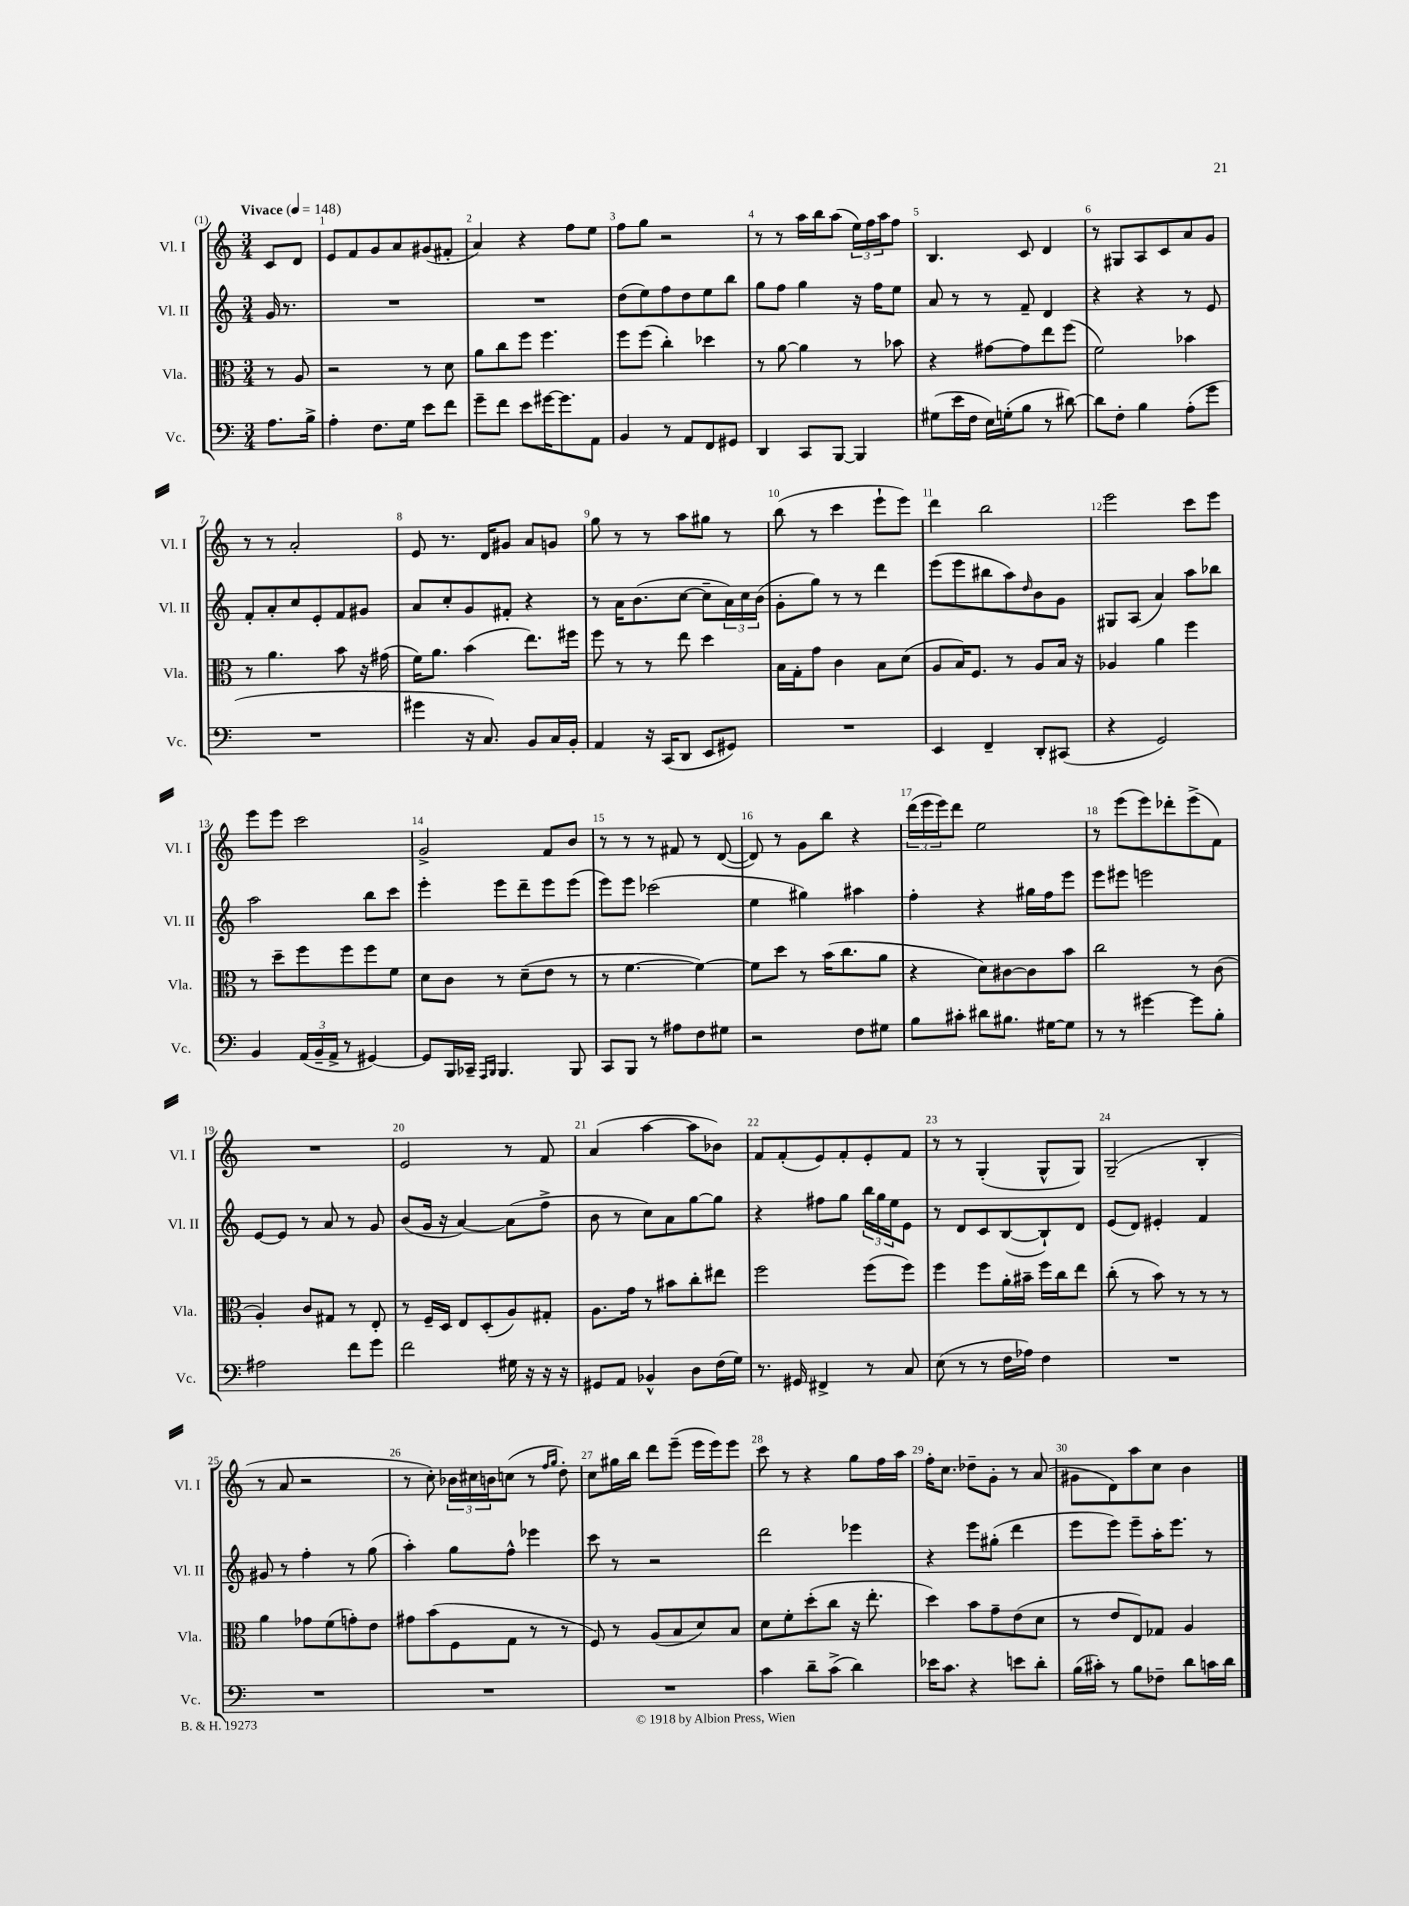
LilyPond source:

<<
\new StaffGroup <<
\new Staff = "s0" \with { instrumentName = "Vl. I" shortInstrumentName = "Vl. I" } {
    \clef treble \key c \major \numericTimeSignature \time 3/4 \partial 4 \tempo "Vivace" 4 = 148
    c'8 d'8 |
    e'8 f'8 g'8 a'8 gis'8( fis'8-. |
    a'4) r4 f''8 e''8 |
    f''8 g''8 r2 |
    r8 r8 a''16 b''16 a''8( \tuplet 3/2 { e''16) f''16 a''16 } f''8 |
    b4. c'8 d'4 |
    r8 gis8 a8 c'8 a'8 g'8 |
    r8 r8 a'2-. |
    e'8 r8. d'16 gis'8 a'8 g'8 |
    g''8 r8 r8 a''8 gis''8 r8 |
    b''8( r8 c'''4 e'''8-! e'''8) |
    d'''4 b''2 |
    e'''2 c'''8 e'''8 |
    e'''8 e'''8 c'''2 |
    g'2-> f'8 b'8 |
    r8 r8 r8 fis'8 r8 d'8~( |
    d'8) r8 g'8 b''8 r4 |
    \tuplet 3/2 { d'''16( e'''16 e'''16) } d'''8 e''2 |
    r8 e'''8( e'''8) des'''8-. e'''8->( f'8) |
    R2. |
    e'2 r8 f'8 |
    a'4( a''4~ a''8 bes'8) |
    f'8 f'8-.( e'8) f'8-. e'8-. f'8 |
    r8 r8 g4-.( g8-^ g8) |
    g2--( b4-. |
    r8 a'8 r2 |
    r8 c''8-.) \tuplet 3/2 { bes'16 cis''16 b'16 } c''8( r8 \grace { f''16 g''16 } d''8-.) |
    c''8 gis''16 b''16 d'''8 e'''8--( e'''16 e'''16) e'''8 |
    c'''8 r8 r4 g''8 f''16 a''16 |
    f''16-. c''8. des''8-- g'8-. r8 a'8( |
    gis'8 d'8) a''8 c''8 b'4 \bar "|." |
}
\new Staff = "s1" \with { instrumentName = "Vl. II" shortInstrumentName = "Vl. II" } {
    \clef treble \key c \major \numericTimeSignature \time 3/4 \partial 4
    g'16 r8. |
    R2. |
    R2. |
    d''8( e''8) f''8 d''8 e''8 b''8 |
    g''8 f''8 g''4 r16 f''16 e''8 |
    a'8 r8 r8 f'8-- d'4 |
    r4 r4 r8 e'8 |
    f'8-. a'8-. c''8 e'8-. f'8 gis'8 |
    a'8 c''8-. g'8 fis'8-. r4 |
    r8 a'16 b'8.( c''8~ c''8-- \tuplet 3/2 { a'16) c''16 b'16( } |
    g'8-. g''8) r8 r8 d'''4 |
    e'''8( e'''8 bis''8 a''8) \grace { d''16 } b'8 g'8 |
    gis8 a8( a'4) a''8 bes''8 |
    a''2 b''8 c'''8 |
    e'''4-. e'''8 d'''8-- e'''8 e'''8( |
    e'''8) e'''8 ces'''2( |
    e''4 gis''4) ais''4 |
    f''4-. r4 gis''16 f''16 e'''8 |
    e'''8 eis'''8 e'''2 |
    e'8~ e'8 r8 a'8 r8 g'8 |
    b'8( g'16 r16 a'4~) a'8( f''8-> |
    b'8 r8 c''8) a'8 g''8~ g''8 |
    r4 fis''8 g''8 \tuplet 3/2 { b''16 g''16 e''16 } e'8 |
    r8 d'8 c'8 b8~( b8-!) d'8 |
    e'8( d'8) eis'4-. f'4 |
    gis'8 r8 f''4-. r8 g''8( |
    a''4-.) g''8 f''8-^ ees'''4 |
    c'''8 r8 r2 |
    d'''2 ees'''4 |
    r4 e'''8 gis''8-.( d'''4 |
    e'''8 e'''8) e'''8-- a''16-. e'''8. r8 \bar "|." |
}
\new Staff = "s2" \with { instrumentName = "Vla." shortInstrumentName = "Vla." } {
    \clef alto \key c \major \numericTimeSignature \time 3/4 \partial 4
    r8 a8 |
    r2 r8 d'8 |
    a'8 c''8 f''8 f''4. |
    f''8 f''8( c''4-.) des''4 |
    r8 a'8~ a'4 r8 bes'8 |
    r4 gis'8~ gis'8 e''8 f''8( |
    f'2) bes'4 |
    r8 a'4. b'8 r16 gis'16( |
    f'16) a'8. b'4( e''8.) fis''16 |
    f''8 r8 r8 e''8 d''4 |
    b16 g16-. g'8 c'4 b8 d'8( |
    a8 b16) f8. r8 a8 b16 r16 |
    aes4 a'4 f''4 |
    r8 d''8-- f''8 f''8 f''8 f'8 |
    d'8 c'8 r8 d'8--( e'8 r8 |
    r8 f'4.~ f'4~) |
    f'8 d''8 r8 b'16( c''8. a'8 |
    r4 d'8) cis'8~ cis'8 b'8 |
    c''2 r8 c'8( |
    a4-.) c'8 gis8 r8 e8-. |
    r8 f16-- d16 e8 d8-.( a8) gis8-. |
    a8. g'16 r8 bis'8 c''8-. eis''8 |
    f''2 f''8( f''8) |
    f''4 f''8 a'16-. bis'16-- f''16 c''16 e''8 |
    c''8-.( r8 b'8) r8 r8 r8 |
    a'4 ges'8 f'8( g'8-.) e'8 |
    gis'8 b'8( f8 g8 r8 r8 |
    f8) r8 a8( b8 d'8) b8 |
    d'8 f'8-. d''8-.( c''8 r16 e''8.-. |
    d''4) b'8 g'8-- e'8( d'8 |
    r8 e'8 e8) ges8 a4 \bar "|." |
}
\new Staff = "s3" \with { instrumentName = "Vc." shortInstrumentName = "Vc." } {
    \clef bass \key c \major \numericTimeSignature \time 3/4 \partial 4
    a8. b16-> |
    a4-. f8. g16 e'8 f'8 |
    g'8-- f'8 e'8 gis'16~ gis'8. a,8 |
    b,4 r8 a,8 f,8 gis,8 |
    d,4 c,8 b,,8~ b,,4 |
    gis8( e'16 f16 e16) g16-.( b8 r8 dis'8~) |
    dis'8 f8-. b4 a8-.( g'8 |
    R2. |
    gis'4 r16 c8.) b,8 c16 b,16-. |
    a,4 r16 c,16( d,8 e,8 gis,8) |
    R2. |
    e,4 f,4-- d,8-. cis,8( |
    r4 g,2) |
    b,4 \tuplet 3/2 { a,16( b,16-- a,16-> } r8 gis,4~) |
    gis,8 b,,16 ces,16-- \grace { a,,16 b,,16 } b,,4. b,,8 |
    c,8 b,,8 r8 ais8 f8 gis8 |
    r2 f8 gis8 |
    b8 cis'8-. dis'8 bis8. gis16~ gis8 |
    r8 r8 gis'4~ gis'8 b8-. |
    ais2 f'8 g'8 |
    f'2 gis16 r16 r16 r16 |
    gis,8 a,8 bes,4-^ d8 f16( g16) |
    r8. gis,16 fis,4-> r8 c8 |
    e8( r8 r8 f16 aes16) f4 |
    R2. |
    R2. |
    R2. |
    R2. |
    c'4 d'8-- c'8->( d'4) |
    ees'16 c'8. r4 e'8 d'8-. |
    b16( cis'16-.) r8 b8 fes8-- d'8 c'16 d'16 \bar "|." |
}
>>
>>
\layout { \context { \Score \override BarNumber.break-visibility = ##(#f #t #t) barNumberVisibility = #all-bar-numbers-visible } }
